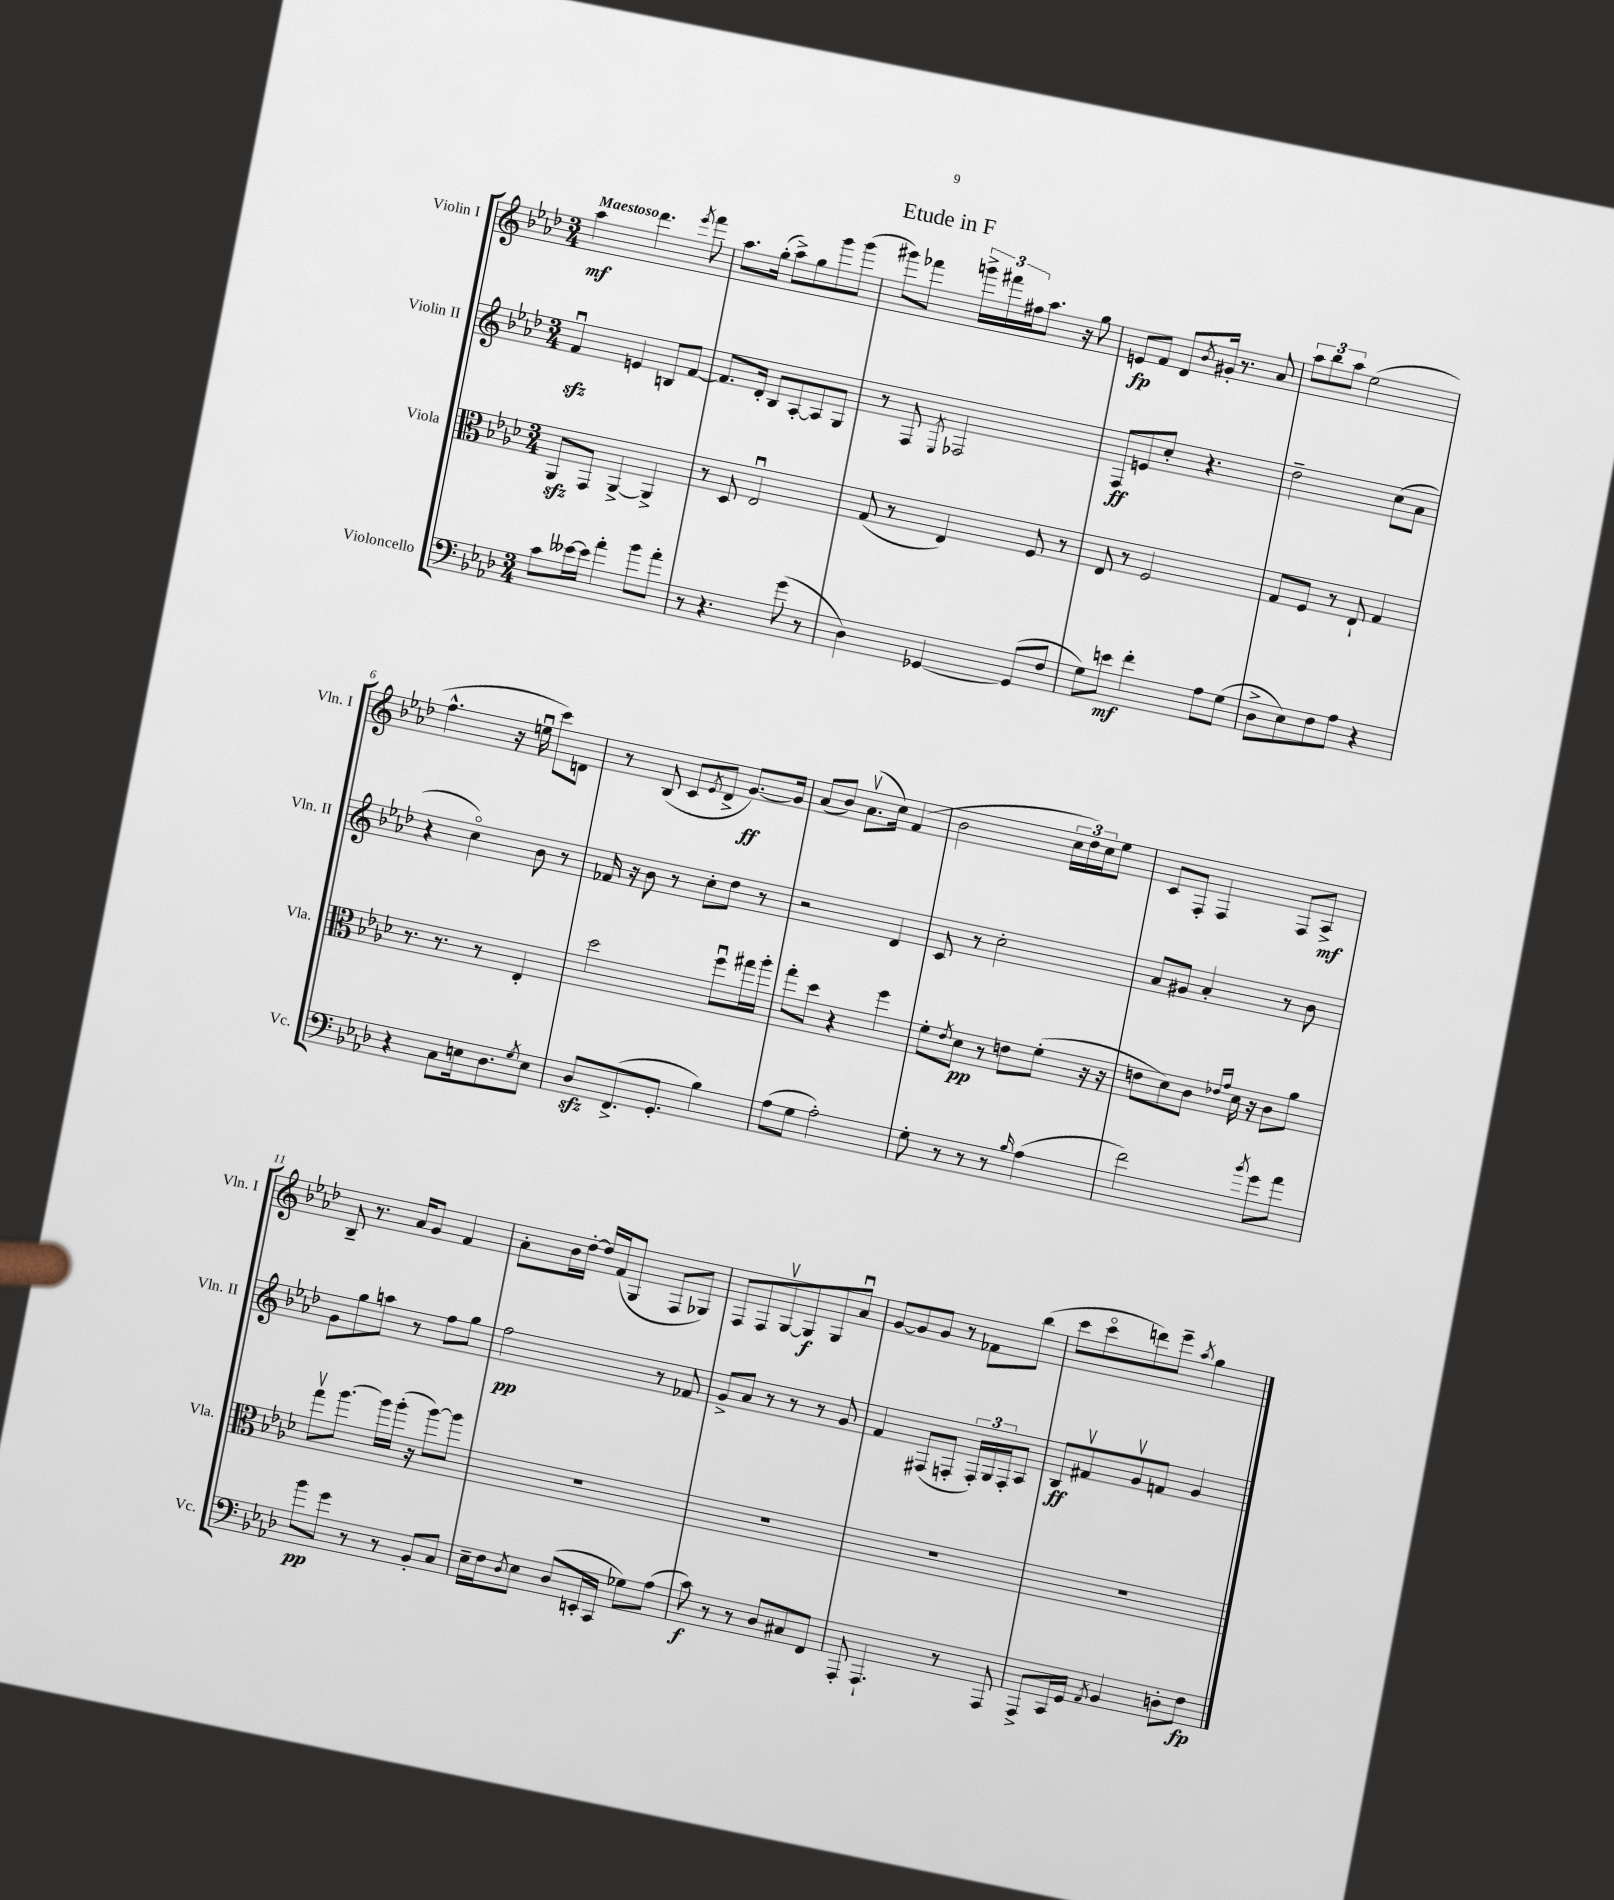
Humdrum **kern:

**kern	**kern	**kern	**kern
*staff4	*staff3	*staff2	*staff1
*clefF4	*clefC3	*clefG2	*clefG2
*k[b-e-a-d-]	*k[b-e-a-d-]	*k[b-e-a-d-]	*k[b-e-a-d-]
*M3/4	*M3/4	*M3/4	*M3/4
8c\L	8AA-/L	4fu/	4aa-\
[16e--\L	8GG/J	.	.
16e--\]JJ	.	.	.
4a-'\	[4AA-^/	4e/	4.ddd-\
8b-\L	4AA-^/]	8B/L	.
.	.	.	8qeee-/
8a-'\J	.	[8f/J	8fff\
=	=	=	=
8r	8r	8.f/]L	8.aa-\L
4.r	8D-/	.	.
.	.	16d-'/Jk	(16gg'\Jk
.	2E-u/	8B-/L	8aa-^\L)
.	.	[8A-'/	8gg\
(8g\	.	8A-/]	8ggg\
8r	.	8G/J	(8ggg\J
=	=	=	=
4D-\)	(8G/	8r	8ggg#\L)
.	8r	8F/	8fff-\J
.	.	8qE-/	.
[4GG-/	4E-/)	2F-/	24ggg^\LL
.	.	.	24fff#\
.	.	.	24ff#\J
.	.	.	8.aa-\J
(8GG-/]L	8F/	.	.
.	.	.	16r
8F/J	8r	.	8gg\
=	=	=	=
8G\L)	8E-/	8F/L	8e/L
8e\J	8r	8e/	8f/J
4f'\	2F/	8cc'/J	8d-/L
.	.	.	8qb-/
.	.	4.r	16g#'/Jk
.	.	.	8.r
8A-\L	.	.	.
(8G\J	.	.	8a-/
=	=	=	=
8D-^\L	8G/L	2dd-~\	12aa-\L
.	.	.	12bb-\
8E-\)	8F/J	.	.
.	.	.	12aa-\J
8F\	8r	.	(2ee-\
8A-\J	8E-`/	.	.
4r	4G/	(8cc\L	.
.	.	8a-\J	.
=	=	=	=
4r	8.r	4r	4.ff^^\
.	8.r	.	.
8C\L	.	4cco\)	.
16E\k	8r	.	16r
8.D-\	.	.	16eeu\
.	4E-'/	8b-\	8ccc\L)
8qG/	.	.	.
8E\J	.	8r	8d\J
=	=	=	=
8D-/L	2dd-\	16f-/	8r
.	.	16r	.
(8.FF^/	.	8b-\	(8B-/
.	.	8r	8c/L
8.GG'/J	.	.	.
.	.	.	8qe-/
.	.	8cc'\L	8d-^/J
4B-\)	8ffu\L	8dd-\J	[8.g/L)
.	16gg#\L	8r	.
.	16aa-'\JJ	.	16g/]Jk
=	=	=	=
(8A-\L	8gg'\L	2r	(8a-/L
8G\J	8dd-\J	.	8b-/J)
2A-'\)	4r	.	(8.a-v\L
.	.	.	16cc\Jk)
.	4ff\	4d-/	(4f/
=	=	=	=
8G'\	8f'\L	8c/	2b-\
.	8qe-/	.	.
8r	8d-\J	8r	.
8r	8r	2cc'\	.
8r	8e\L	.	.
16qqB-/	.	.	.
(4A-\	(8f'\J	.	24cc\LL
.	.	.	24dd-\)
.	.	.	24cc\J
.	16r	.	8ee-\J
.	16r	.	.
=	=	=	=
2f\)	8e\L	8a-/L	8c/L
.	8d-\)	8g#/J	8F'/J
.	8c\J	4a-'/	4F/
.	16qqe-/LL	.	.
.	16qqg/JJ	.	.
.	16d-\	.	.
.	16r	.	.
8qb-/	.	.	.
8g\L	8c\L	8r	8F/L
8a-\J	8a-\J	8b-\	8A-^/J
=	=	=	=
8b-\L	8ggv\L	8g\L	8B-~/
8g\J	[8.aa-\J	8gg\	8.r
8r	.	8aa\J	.
.	16aa-\]LL	.	16a-/LK
8r	(16aa-'\JJ	8r	8g/J
.	16r	.	.
8BB-'/L	[8aa-\L)	8ff\L	4f/
8C/J	8aa-\]J	8gg\J	.
=	=	=	=
16E-~\LL	2.r	2ff\	8a-'\L
16F\J	.	.	.
8qD-/	.	.	.
8E-\J	.	.	16b-\L
.	.	.	[16dd-'\JJ
(8D-/L	.	.	16dd-/]LL
.	.	.	(16f/J
16EE'/L	.	.	8G/J
16CC/JJ	.	.	.
8G-\L)	.	8r	8F/L
(8A-\J	.	8f-/	8G-/J)
=	=	=	=
8c\)	2.r	8g^/L	8F/L
8r	.	8a-/J	8F/
8r	.	8r	[8Gv/
8D-/L	.	8r	8G/]
8C#/	.	8r	8G/
8FF/J	.	8g/	8a-u/J
=	=	=	=
8AAA-'/	2.r	4f/	[8g/L
4.AAA-`/	.	.	8g/]
.	.	(8F#/L	8g/J
.	.	8F'/J	8r
8r	.	24F'/LL)	8f-\L
.	.	24G/	.
.	.	24F'/J	.
8AAA-/	.	8A-/J	(8bb-\J
=	=	=	=
8AAA-^/L	2.r	8B-/L	8ccc\L
16CC/L	.	8f#v/	8ccco\
16GG/JJ	.	.	.
8qAA-/	.	.	.
4BB-/	.	8gv/	8ddd\)
.	.	8f/J	8eee-~\J
.	.	.	8qaa-/
8D'\L	.	4g/	4gg\
8F\J	.	.	.
==	==	==	==
*-	*-	*-	*-
